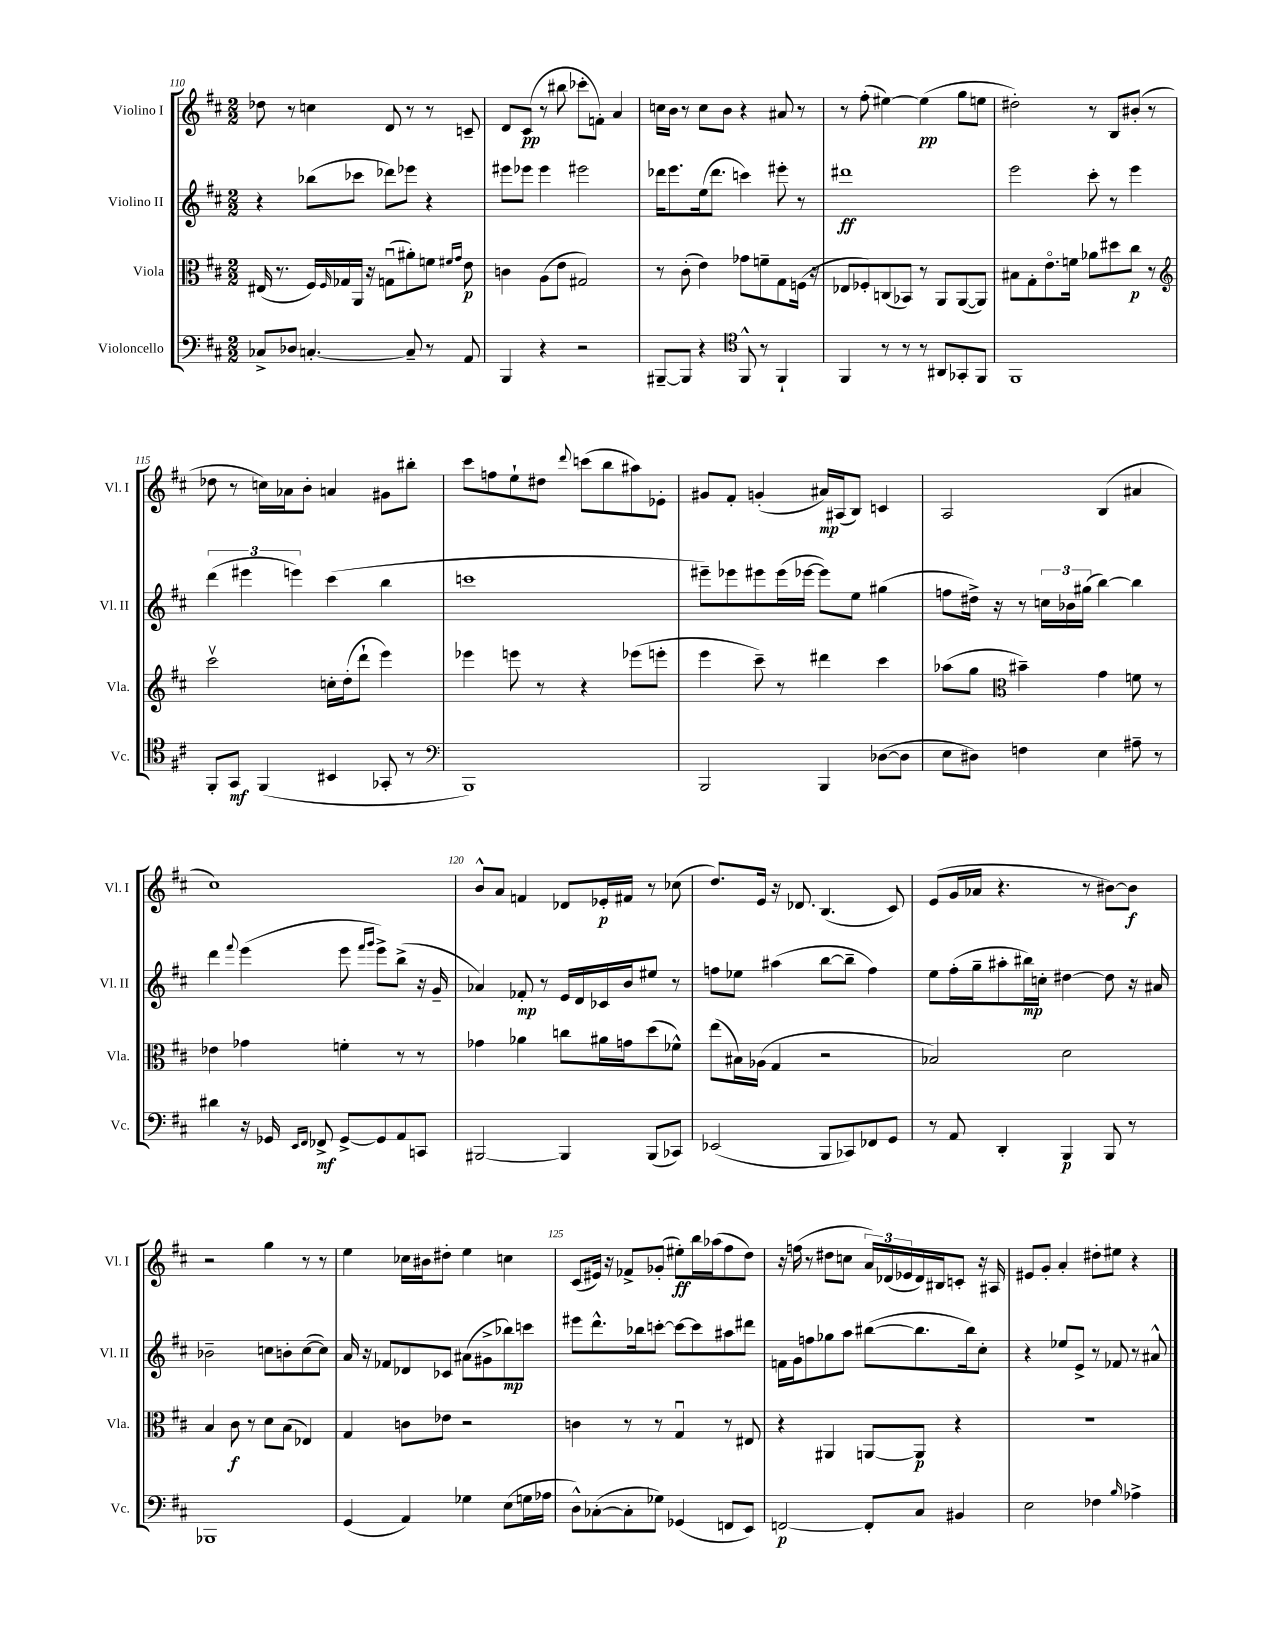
<<
\new StaffGroup <<
\new Staff = "s0" \with { instrumentName = "Violino I" shortInstrumentName = "Vl. I" } {
    \clef treble \key d \major \numericTimeSignature \time 2/2
    des''8 r8 c''4 d'8 r8 r8 c'8-- |
    d'8 cis'8\pp( r8 bis''8 ces'''8-. f'8-.) a'4 |
    c''16 b'16 r8 c''8 b'8 r4 ais'8 r8 |
    r8 fis''8-.( eis''4~) eis''4\pp( g''8 e''8 |
    dis''2-.) r8 b8 bis'8-.( r8 |
    des''8 r8 c''16) aes'16 b'8-. a'4 gis'8 bis''8-. |
    cis'''8 f''8 e''8-! dis''8 \appoggiatura { d'''8 } c'''8( b''8 ais''8) ees'8-. |
    gis'8 fis'8-. g'4-.( ais'16\mp) ais16( b8) c'4 |
    a2 b4( ais'4 |
    cis''1) |
    b'8-^ a'8 f'4 des'8 ees'16-.\p fis'16 r8 ces''8( |
    d''8.) e'16 r16 des'8. b4.( cis'8) |
    e'8( g'16 aes'16 r4. r8 bis'8~) bis'8\f |
    r2 g''4 r8 r8 |
    e''4 ces''16 bis'16 dis''8-. e''4 c''4 |
    cis'8( eis'16) r16 fes'8-> ges'8-.( eis''8-.\ff) b''16 aes''16( fis''8 d''8) |
    r16 f''16( r8 dis''8 c''8 \tuplet 3/2 { a'16) des'16( ees'16 } des'16) bis16 c'8-. r16 ais16 |
    eis'8 g'8-. a'4-. dis''8-. eis''8 r4 \bar "|." |
}
\new Staff = "s1" \with { instrumentName = "Violino II" shortInstrumentName = "Vl. II" } {
    \clef treble \key d \major \numericTimeSignature \time 2/2
    r4 bes''8( ces'''8 des'''8) ees'''8 r4 |
    eis'''8 ees'''8 ees'''4 eis'''2 |
    des'''16 e'''8. e''16( des'''8. c'''4) eis'''8-. r8 |
    dis'''1\ff |
    e'''2 cis'''8-. r8 e'''4 |
    \tuplet 3/2 { d'''4( eis'''4 e'''4) } cis'''4( b''4 |
    c'''1 |
    eis'''8--) ees'''8 eis'''8 eis'''16( ees'''16~ ees'''8) e''8 gis''4( |
    f''8 dis''16->) r16 r8 \tuplet 3/2 { c''16 bes'16 gis''16( } b''4~) b''4 |
    d'''4 \appoggiatura { fis'''8 } e'''4( e'''8 \grace { fis'''16 g'''16 } e'''8->) b''8->( r16 g'16-- |
    aes'4) fes'8-.\mp r8 e'16 d'16 ces'16 b'16 eis''8 r8 |
    f''8 ees''8 ais''4( b''8~ b''8-- f''4) |
    e''8 fis''16-.( g''16-- ais''8-. bis''16\mp) c''16-. dis''4~ dis''8 r16 ais'16 |
    bes'2-- c''8 b'8-. c''8~( c''8) |
    a'16 r16 fes'8 des'8 ces'8 ais'8( gis'8-> bes''8\mp) c'''8 |
    eis'''8 d'''8.-^ bes''16 c'''8~-. c'''8~ c'''8 ais''8 dis'''8 |
    f'16 g'16 f''8 ges''8 a''8 bis''8~( bis''8. bis''16) cis''8-. |
    r4 ees''8 e'8-> r8 fes'8 r8 ais'8-^ \bar "|." |
}
\new Staff = "s2" \with { instrumentName = "Viola" shortInstrumentName = "Vla." } {
    \clef alto \key d \major \numericTimeSignature \time 2/2
    eis16( r8. fis16) \grace { fis16 } ges16 a,16 r16 g8\downbow( ais'8-.) f'8 \grace { fis'16 g'16 } e'8\p |
    c'4 a8( e'8 gis2) |
    r8 cis'8-.( e'4) ges'8 f'8-- g8 f16( r16 |
    ees8 fes8-.) c8( bes,8) r8 a,8 a,8~( a,8) |
    bis8 g8-. e'8.\flageolet f'16 aes'8 dis''8 cis''8\p r8 |
    \clef treble cis'''2\upbow c''16-. d''16-.( d'''8-! e'''4) |
    ees'''4 e'''8 r8 r4 ees'''8( e'''8-. |
    e'''4 cis'''8--) r8 dis'''4 cis'''4 |
    aes''8( g''8 \clef alto bis'4--) g'4 f'8 r8 |
    ees'4 ges'4 f'4-. r8 r8 |
    ges'4 aes'4 c''8 ais'16 g'16 d''8( fes'8-^) |
    e''8( bis16) aes16( g4 r2 |
    bes2) d'2 |
    b4 cis'8\f r8 d'8 b8( ees4) |
    g4 c'8 ees'8 r2 |
    c'4 r8 r8 g4\downbow r8 eis8 |
    r4 ais,4 a,8~ a,8\p r4 |
    R1 \bar "|." |
}
\new Staff = "s3" \with { instrumentName = "Violoncello" shortInstrumentName = "Vc." } {
    \clef bass \key d \major \numericTimeSignature \time 2/2
    ces8-> des8 c4.~-. c8-- r8 a,8 |
    b,,4 r4 r2 |
    bis,,8~-- bis,,8 r4 \clef tenor fis,8-^ r8 fis,4-! |
    fis,4 r8 r8 r8 ais,8 ges,8-. fis,8 |
    fis,1 |
    fis,8-. g,8\mf fis,4( bis,4 ges,8-. r8 |
    \clef bass b,,1) |
    b,,2 b,,4 des8~( des8 |
    e8 dis8) f4 e4 ais8-- r8 |
    dis'4 r16 ges,16 \grace { e,16 fis,16 } fes,8->\mf ges,8~-> ges,8 a,8 c,8 |
    bis,,2~ bis,,4 bis,,8( ces,8) |
    ees,2( b,,8 ces,8) fes,8 g,8 |
    r8 a,8 d,4-. b,,4\p b,,8 r8 |
    bes,,1 |
    g,4( a,4) ges4 e8( g16 aes16 |
    d8-^) ces8~-.( ces8-. ges8) ges,4( f,8 e,8) |
    f,2~\p f,8-. cis8 bis,4 |
    e2 fes4 \grace { b16 } aes4-> \bar "|." |
}
>>
>>
\layout { \context { \Score currentBarNumber = #110 \override BarNumber.break-visibility = ##(#f #t #t) barNumberVisibility = #(every-nth-bar-number-visible 5) } }
